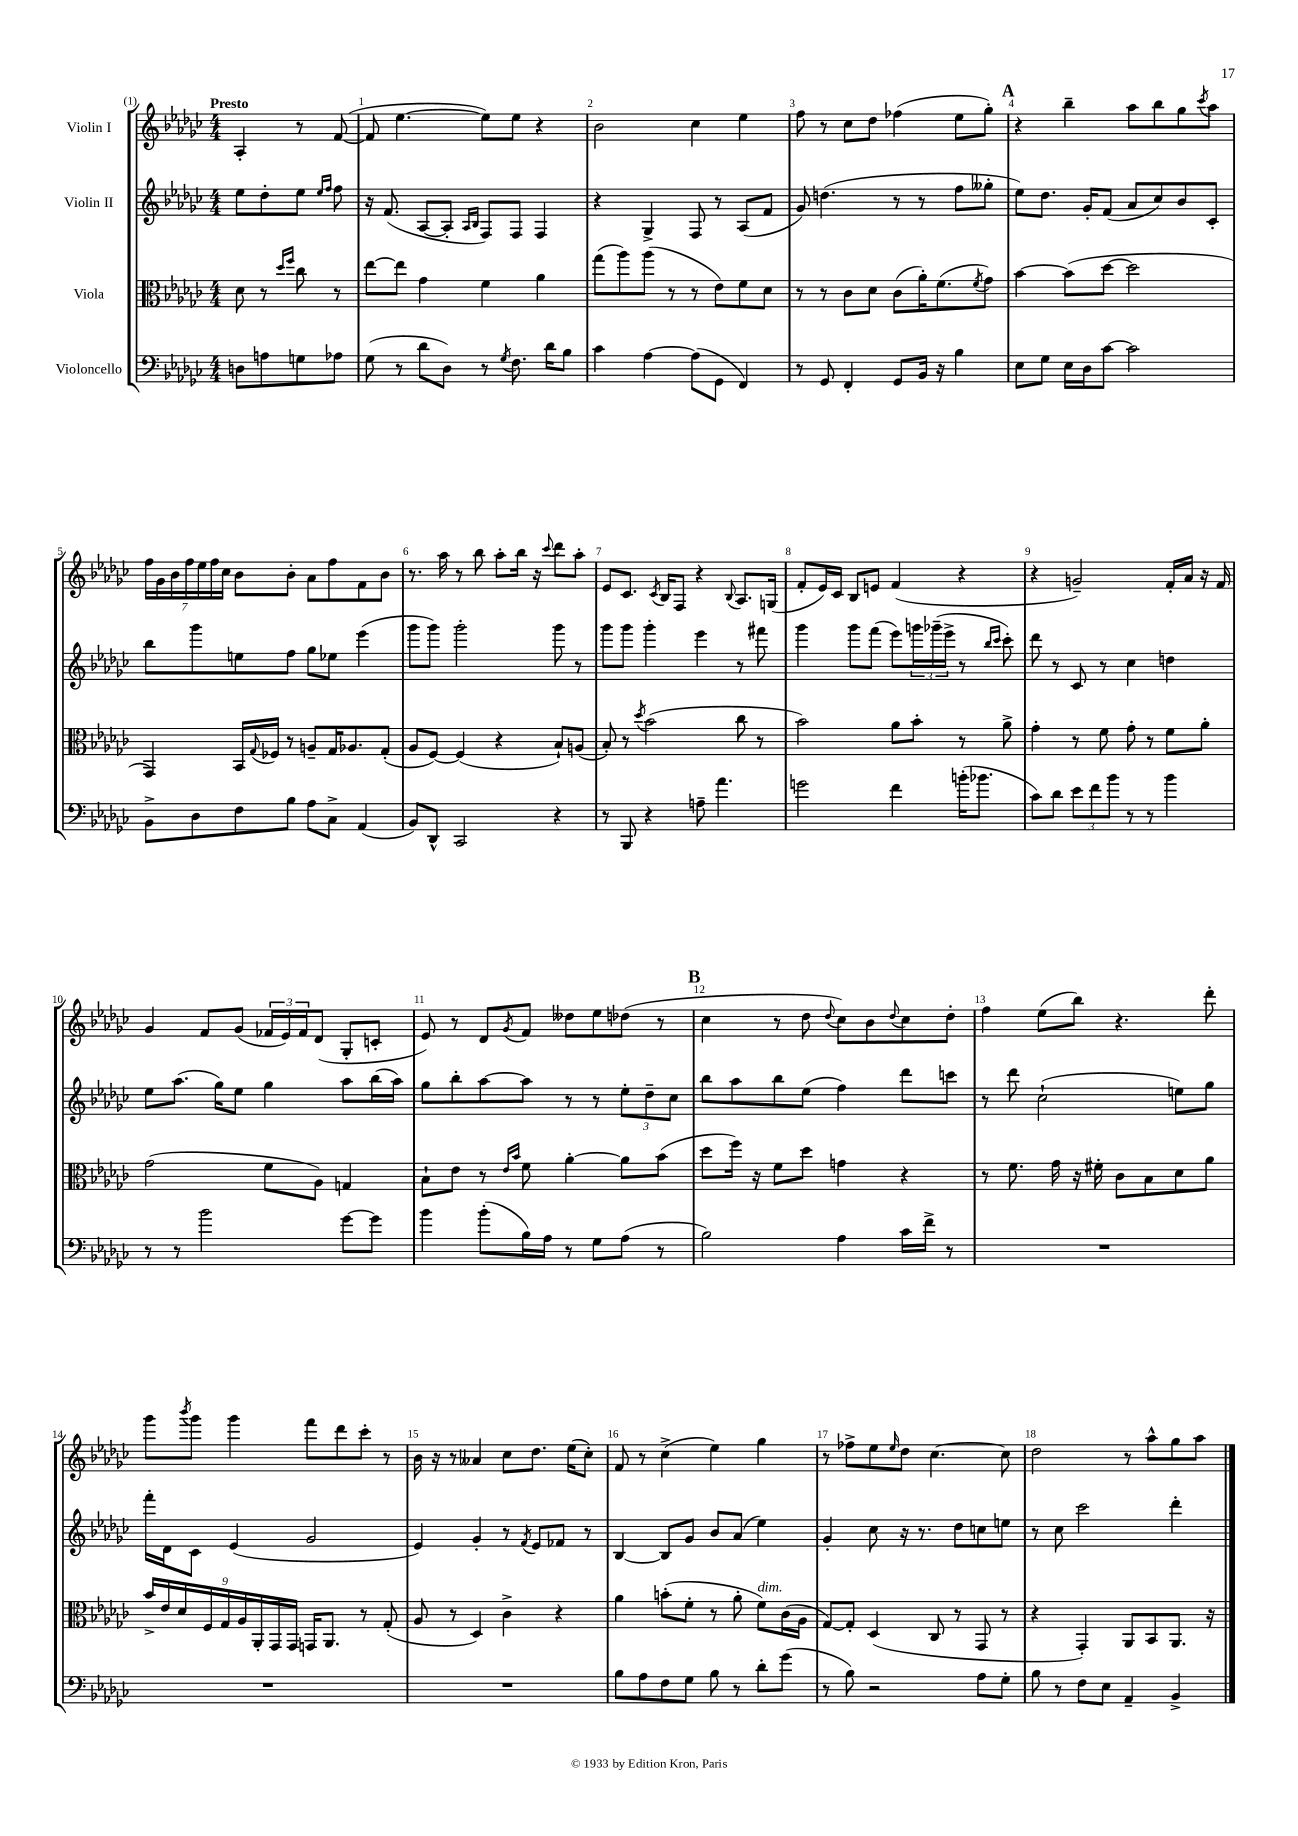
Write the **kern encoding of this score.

**kern	**kern	**kern	**kern
*part4	*part3	*part2	*part1
*staff4	*staff3	*staff2	*staff1
*I"Violoncello	*I"Viola	*I"Violin II	*I"Violin I
*clefF4	*clefC3	*clefG2	*clefG2
*k[b-e-a-d-g-c-]	*k[b-e-a-d-g-c-]	*k[b-e-a-d-g-c-]	*k[b-e-a-d-g-c-]
*M4/4	*M4/4	*M4/4	*M4/4
=	=	=	=
!	!	!	!LO:TX:a:B:t=Presto
8Dn\L	8d-\	8ee-\L	4A-'/
8An\	8r	8dd-'\	.
.	16qqdd-/LL	.	.
.	16qqff/JJ	.	.
8Gn\	8cc-\	8ee-\J	8r
.	.	16qqee-/LL	.
.	.	16qqff/JJ	.
8A-X\J	8r	8ff\	([8f/
=1	=1	=1	=1
(8G-\	[8ee-\L	16r	8f/]
.	.	(8.f/	.
8r	8ee-\J]	.	[4.ee-\
8d-\L	4g-\	[8A-/L	.
8D-\J)	.	8A-'/J]	.
.	.	16qqA-/LL	.
.	.	16qqB-/JJ	.
8r	4f\	8F/L)	8ee-\L])
8qG-/	.	.	.
8.F\	.	8F/J	8ee-\J
.	4a-\	4F/	4r
16d-\KL	.	.	.
8B-\J	.	.	.
=2	=2	=2	=2
4c-\	(8gg-\L	4r	2b-\
.	8aa-\)	.	.
[4A-\	(8aa-\J	4G-^/	.
.	8r	.	.
(8A-\L]	8r	8F/	4cc-\
8GG-\J	8e-\L)	8r	.
4FF/)	8f\	(8A-/L	4ee-\
.	8d-\J	8f/J	.
=3	=3	=3	=3
8r	8r	8g-/)	8ff\
8GG-/	8r	(4.ddn\	8r
4FF'/	8c-\L	.	8cc-\L
.	8d-\J	.	8dd-\J
8GG-/L	(8c-\L	8r	(4ff-X\
16BB-/Jk	16a-'\K)	8r	.
16r	(8.f\	.	.
4B-\	.	8ff\L	8ee-\L
.	8qf/	.	.
.	8g-\J)	8gg--X'\J	8gg-'\J)
!!LO:REH:place=s1:t=A
=4	=4	=4	=4
8E-\L	[4b-\	8ee-\L)	4r
8G-\J	.	8.dd-\J	.
16E-\LL	(8b-\L]	.	4bb-~\
16D-\J	.	16g-'/KL	.
[8c-\J	[8dd-\J	(8f/J	.
2c-\]	2dd-\]	8a-/L	8aa-\L
.	.	8cc-/)	8bb-\
.	.	8b-/	8gg-\
.	.	.	8qccc-/
.	.	8c-'/J	8aa-\J
!!LO:LB:g=z
=5	=5	=5	=5
8BB-^\L	4GG-/)	8bb-\L	28ff\LL
.	.	.	28g-\
.	.	.	28b-\
.	.	.	28ff\
8D-\	.	8ggg-\	.
.	.	.	28ee-\
.	.	.	28ff\
.	.	.	28cc-\JJ
8F\	16BB-/LL	8een\	8b-\L
.	8qqG-/	.	.
.	16F-X/JJ	.	.
8B-\J	8r	8ff\J	8b-'\J
8A-\L	8An~/L	8gg-\L	8a-\L
8C-^\J	16G-/K	8ee-X\J	8ff\
.	8.A-X/	.	.
(4AA-/	.	(4eee-\	8f\
.	(8G-'/J	.	8b-\J
=6	=6	=6	=6
8BB-/L)	8A-/L	8ggg-\L	8.r
8DD-^^/J	[8F/J)	8ggg-\J)	.
.	.	.	16aa-\
2CC-/	(4F/]	2ggg-'\	8r
.	.	.	8bb-\
.	4r	.	8aa-'\L
.	.	.	16bb-\Jk
.	.	.	16r
.	.	.	8qqccc-/
4r	8B-`/L)	8ggg-\	8ddd-\L
.	(8An/J	8r	8aa-'\J
=7	=7	=7	=7
8r	8B-'/)	8ggg-\L	8e-/L
8BBB-/	8r	8ggg-\J	8.c-/J
.	8qdd-/	.	.
4r	(2b-\	4ggg-'\	.
.	.	.	8qc-/
.	.	.	16B-/KL
.	.	.	8F/J
8An~\	.	4eee-\	4r
4.a-\	.	.	.
.	.	.	8qqB-/
.	8cc-\	8r	8.A-/L
.	8r	8fff#X\	.
.	.	.	(16Gn/Jk
=8	=8	=8	=8
2gn\	2b-\)	4ggg-\	8f'/L
.	.	.	16e-/L)
.	.	.	16c-/JJ
.	.	8ggg-\L	8B-/L
.	.	(8fff\J	8en/J
4f\	8a-\L	8eee-\L)	(4f/
.	8b-'\J	24gggn\L	.
.	.	(24ggg-X~\	.
.	.	24eee-^\JJ	.
(16bn'\KL	8r	8r	4r
8.b-X\J	.	.	.
.	.	16qqbb-/LL	.
.	.	16qqccc-/JJ	.
.	8a-^\	8ccc-'\)	.
=9	=9	=9	=9
8c-\L)	4g-'\	8ddd-\	4r
8d-\J	.	8r	.
12e-\L	8r	8c-/	2gn~/)
12f\	.	.	.
.	8f\	8r	.
12b-\J	.	.	.
8r	8g-'\	4cc-\	.
8r	8r	.	.
4b-\	8f\L	4ddn\	16f'/LL
.	.	.	16a-/JJ
.	8a-'\J	.	16r
.	.	.	16f/
!!LO:LB:g=z
=10	=10	=10	=10
8r	(2g-\	8ee-\L	4g-/
8r	.	(8.aa-\J	.
2b-\	.	.	8f/L
.	.	16gg-\KL)	.
.	.	8ee-\J	(8g-/J
.	8f\L	4gg-\	24f-X/LL
.	.	.	24e-/)
.	.	.	24f-/J
.	8A-\J)	.	(8d-/J
[8g-\L	4Gn/	8aa-\L	8G-'/L
8g-\J]	.	(16bb-\L	8cn'/J
.	.	16aa-\JJ)	.
=11	=11	=11	=11
4b-\	8B-`\L	8gg-\L	8e-/)
.	8e-\J	8bb-'\	8r
(8b-'\L	8r	[8aa-\	8d-/L
.	16qqe-/LL	.	.
.	16qqb-/JJ	.	8qg-/
16B-\L)	8f\	8aa-\J]	8f/J
16A-\JJ	.	.	.
8r	[4a-'\	8r	8dd--X\L
8G-\L	.	8r	8ee-\
(8A-\J	8a-\L]	12ee-'\L	(8dd-X\J
.	.	12dd-~\	.
8r	(8b-\J	.	8r
.	.	12cc-\J	.
!!LO:REH:place=s1:t=B
=12	=12	=12	=12
2B-\)	8dd-\L	8bb-\L	4cc-\
.	16ff\Jk)	8aa-\	.
.	16r	.	.
.	8f\L	8bb-\	8r
.	8dd-\J	(8ee-\J	8dd-\
.	.	.	8qqdd-/
4A-\	4gn\	4ff\)	8cc-\L)
.	.	.	8b-\
.	.	.	8qqdd-/
16c-\LL	4r	8ddd-\L	8cc-\
16f^\JJ	.	.	.
8r	.	8cccn\J	8dd-'\J
=13	=13	=13	=13
1r	8r	8r	4ff\
.	8.f\	8ddd-\	.
.	.	(2cc-`\	(8ee-\L
.	16g-\	.	.
.	16r	.	8bb-\J)
.	16f#X'\	.	.
.	8c-\L	.	4.r
.	8B-\	.	.
.	8d-\	8een\L)	.
.	8a-\J	8gg-\J	8ddd-'\
!!LO:LB:g=z
=14	=14	=14	=14
1r	18b-^/LL	16fff'\LL	8ggg-\L
.	18e-/	.	.
.	.	16d-\J	.
.	18d-/	.	.
.	.	.	8qbbb-/
.	.	8c-\J	8ggg-\J
.	18F/	.	.
.	18G-/	.	.
.	.	(4e-/	4ggg-\
.	18A-/	.	.
.	18AA-'/	.	.
.	18GG-/	.	.
.	18GG-/JJ	.	.
.	16GGn/KL	2g-/	8fff\L
.	8.AA-/J	.	.
.	.	.	8ddd-\
.	8r	.	8ccc-'\J
.	(8G-'/	.	8r
=15	=15	=15	=15
1r	8A-/	4e-/)	16b-\
.	.	.	16r
.	8r	.	8r
.	4D-/)	4g-'/	4a--X/
.	4c-^\	8r	8cc-\L
.	.	8qf/	.
.	.	8e-/L	8.dd-\J
.	4r	8f-X/J	.
.	.	.	(16ee-\KL
.	.	8r	8cc-'\J)
=16	=16	=16	=16
8B-\L	4a-\	[4B-/	8f/
8A-\	.	.	8r
8F\	(8bn'\L	8B-/L]	(4cc-^\
8G-\J	8f'\J	8g-/J	.
8B-\	8r	8b-/L	4ee-\)
8r	8a-'\	(8a-/J	.
!	!LO:TX:a:i:t=dim.	!	!
8d-'\L	8f\L)	4ee-\)	4gg-\
(8g-\J	(16c-\L	.	.
.	16A-\JJ	.	.
=17	=17	=17	=17
8r	[8G-/L)	4g-'/	8r
8B-\)	8G-'/J]	.	8ff-X^\L
2r	(4D-/	8cc-\	8ee-\
.	.	.	16qqee-/
.	.	16r	8dd-\J
.	.	8.r	.
.	8C-/	.	[4.cc-\
.	8r	8dd-\L	.
8A-\L	8GG-/	8ccn\	.
8G-'\J	8r	8een\J	8cc-\]
=18	=18	=18	=18
8B-\	4r	8r	2dd-\
8r	.	8cc-\	.
8F\L	4GG-'/)	2ccc-\	.
8E-\J	.	.	.
4AA-~/	8AA-/L	.	8r
.	8BB-/	.	8aa-^^\L
4BB-^/	8.AA-/J	4ddd-'\	8gg-\
.	.	.	8aa-\J
.	16r	.	.
==	==	==	==
*-	*-	*-	*-
